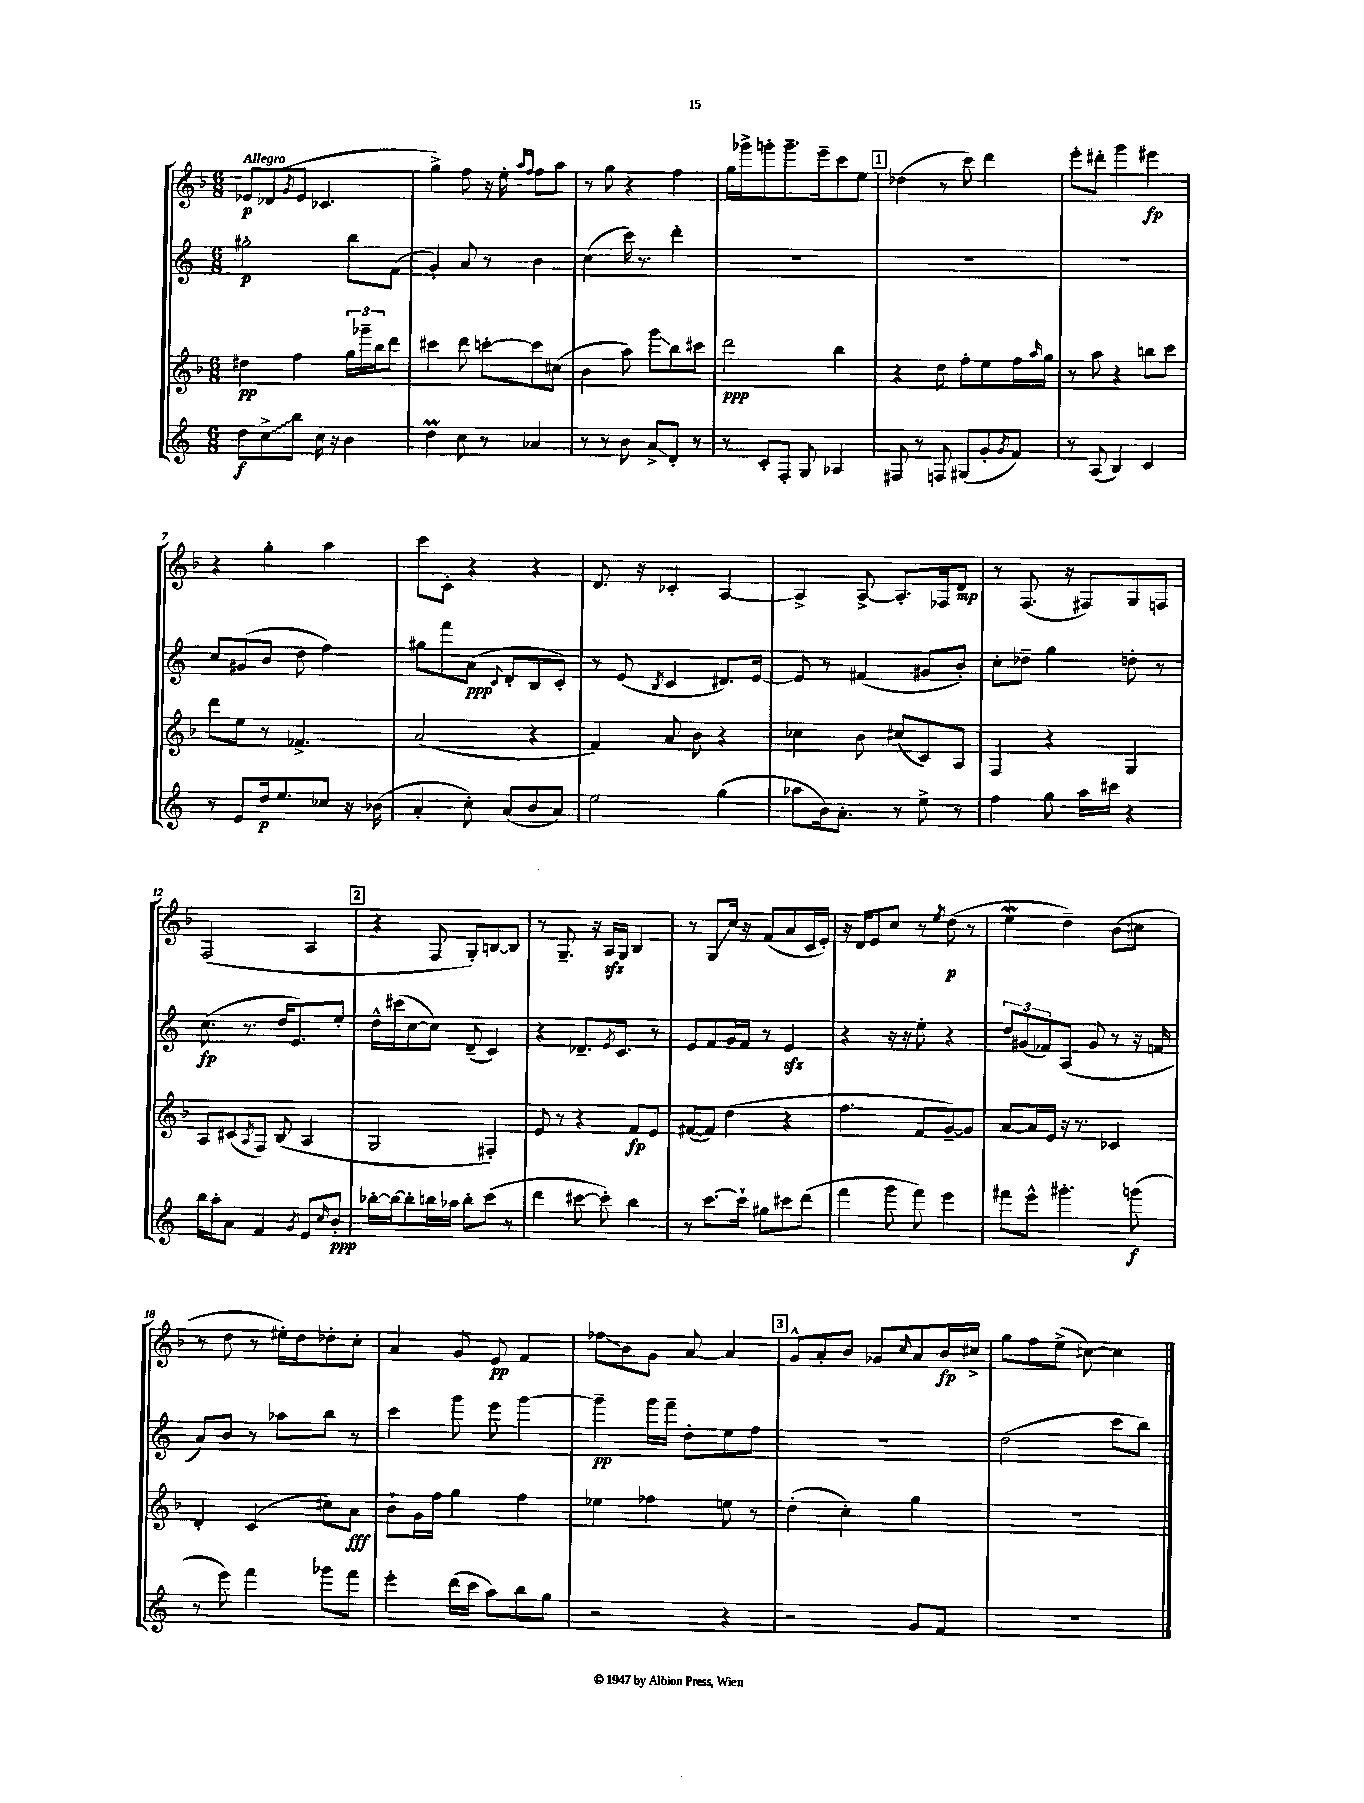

**kern	**kern	**kern	**kern
*staff4	*staff3	*staff2	*staff1
*clefG2	*clefG2	*clefG2	*clefG2
*k[]	*k[b-]	*k[]	*k[b-]
*M6/8	*M6/8	*M6/8	*M6/8
8dd\L	4dd#\	2gg#'\	8e-/L
8cc^\	.	.	(8d-/
.	.	.	8qg/
8bb\J	4ff\	.	8e-/J
16cc\	.	.	4.c-/
16r	.	.	.
4b\	24gg\LL	8bb\L	.
.	24ggg-~\	.	.
.	24bb-\J	.	.
.	8ddd\J	(8f\J	.
=	=	=	=
4dd\	4ccc#\	4g'/)	4gg^\)
8cc\	8ddd\	8a/	8ff\
8r	[8ccc'\L	8r	16r
.	.	.	16ee'\
.	.	.	16qqaa/LL
.	.	.	16qqff/JJ
4a-/	8ccc\]	4b\	8ff\L
.	(8cc#\J	.	8aa\J
=	=	=	=
8r	4b-\	(4cc\	8r
8r	.	.	8gg\
8b\	8aa\)	16ccc\)	4r
.	.	8.r	.
8a^/L	8ggg\L	.	.
8d'/J	8bb-\	4ddd'\	4ff\
8r	8ccc#\J	.	.
=	=	=	=
8r	2ddd\	2.r	16gg\LL
.	.	.	16ggg-^\J
8c'/L	.	.	8ggg'\
8F'/J	.	.	8.ggg~\
8G/	.	.	.
.	.	.	16eee~\k
4A-/	4bb-\	.	8ccc\
.	.	.	8ee\J
=	=	=	=
8F#/	4r	2.r	(4dd-\
8r	.	.	.
8F/	8dd\	.	8r
(8G#/L	8ff'\L	.	8ccc\)
8g'/	8ee\	.	4ddd\
8qg/	.	.	.
8f/J)	16ff\L	.	.
.	16qqaa/	.	.
.	16gg\JJ	.	.
=	=	=	=
8r	8r	2.r	8eee'\L
(8A/	8aa\	.	8ddd#'\J
4B/)	4r	.	4ggg\
4c/	8bb\L	.	4eee#\
.	8ccc\J	.	.
=	=	=	=
8r	8ddd\L	8cc/L	4r
8e/L	8ee\J	(8g#/	.
16dd/k	8r	8b/J	4gg'\
8.ee/	.	.	.
.	4.f-^/	8dd\	.
8cc-/J	.	4ff\)	4aa\
16r	.	.	.
(16b-\	.	.	.
=	=	=	=
4a'/	(2a/	8gg#\L	8ccc\L
.	.	8fff\	8c'\J
8cc'\)	.	(8a\J	4r
.	.	8qqc/	.
(8a/L	.	8d'/L	.
8b/	4r	8B/	4r
8a/J)	.	8c'/J)	.
=	=	=	=
2ee\	4f/)	8r	8.d/
.	.	(8e/	.
.	.	.	16r
.	.	8qB/	.
.	8a/	4c/	4c-'/
.	8b-\	.	.
(4gg\	4r	8.d#/L)	[4A/
.	.	[16e/Jk	.
=	=	=	=
8aa-\L	4cc-\	8e/]	4A^/]
16b\k)	.	8r	.
8.a'\J	.	.	.
.	8b-\	(4f#/	[8A^/
8r	(8cc#/L	.	8.A'/]L
8ee^\	8c/)	8g#/L	.
.	.	.	16F-/k
8r	8A/J	8b'/J)	8d/J
=	=	=	=
4ff\	4F/	8cc'\L	8r
.	.	8dd-~\J	(8.F/
8gg\	4r	4gg\	.
.	.	.	16r
16aa\LL	.	.	8F#/L)
16ccc#\JJ	.	.	.
4r	4G/	8dd'\	8G/
.	.	8r	8F/J
=	=	=	=
16bb\LL	8A/L	(8.cc\	(2F/
16aa'\J	.	.	.
8a\J	(8c#/	.	.
.	.	8.r	.
.	8qA/	.	.
4f/	8F/J)	.	.
.	(8B-/	16dd/LK	.
.	.	8.e/)	.
8qg/	.	.	.
8e/L	4A/	.	4A/
16qqcc/	.	.	.
8b'/J	.	8ee'/J	.
=	=	=	=
[16bb-'\LL	2G/	16dd^^\LL	4r
16bb-\_J	.	(16ccc#\J	.
8bb-'\]	.	[8cc\	.
16bb\L	.	8cc\]J)	8F/
16aa-\JJ	.	.	.
8bb'\L	.	(8d~/	8G'/L)
(8ccc\J	4F#'/)	4c/)	[8B/
8r	.	.	8B/]J
=	=	=	=
4ddd\	8e/	4r	8r
.	8r	.	8.G~/
[8ccc#\	4r	8.d-~/L	.
.	.	.	16r
8ccc#'\])	.	.	16A/LL
.	.	8qe/	.
.	.	8.c/J	16G/JJ
4bb\	8f/L	.	4B-/
.	8e/J	8r	.
=	=	=	=
8r	([8f#/L	8e/L	8r
[8.ccc\L	8f#/]J)	8f/	8G/L
.	(4dd\	16g/L	16cc/Jk
16ccc`\]Jk	.	16f/JJ	16r
8gg#\L	.	8r	(8f/L
8ccc#\	4r	4e/	8a/
(8ddd\J	.	.	16c/L
.	.	.	16e'/JJ)
=	=	=	=
4fff\	4.ff\	4r	16r
.	.	.	16d/LK
.	.	.	8e/
8ggg\	.	16r	8cc/J
.	.	16r	.
8fff\)	8f/L	8ee'\	8r
.	.	.	8qee/
4eee\	[8g~/)	4r	(8dd\
.	8g/]J	.	8r
=	=	=	=
8fff#\L	[8a/L	12dd/L	4ee\
.	.	(12g#/	.
8eee^^\J	16a/]L	.	.
.	.	12f-/)	.
.	16e/JJ	.	.
4.ggg#'\	16r	(8A/J	4dd~\)
.	8.r	.	.
.	.	8g#/	.
.	4c-/	8r	(8b-\L
(8ggg\	.	16r	8cc#\J
.	.	16f/	.
=	=	=	=
8r	4d'/	8a/L)	8r
8eee\)	.	8b/J	8dd\
4fff\	(4c/	8r	8r
.	.	8aa-\L	16ee#'\LL)
.	.	.	16dd\J
8ggg-\L	8cc#\L)	8bb\J	8dd-'\
8fff\J	8a\J	8r	8cc'\J
=	=	=	=
4eee'\	8b-`\L	4ccc\	4a/
.	16g\L	.	.
.	16ff\JJ	.	.
(16ddd\LL	4gg\	8ggg\	8g/
16ccc\JJ	.	.	.
8aa\L)	.	8eee\	8e/
8bb\	4ff\	[4ggg\	4f/
8gg\J	.	.	.
=	=	=	=
2r	4ee-\	4ggg~\]	8ff-\L
.	.	.	8b-\
.	4ff-\	16ggg\LL	8g\J
.	.	16fff~\JJ	.
.	.	8dd'\L	[8a/
4r	8ee\	8ee\	4a/]
.	8r	8ff\J	.
=	=	=	=
2r	(4dd'\	2.r	8g^^/L
.	.	.	8a'/
.	4cc'\)	.	8b-/J
.	.	.	8g-/L
.	.	.	16qqcc/
8g/L	4gg\	.	8a/
8f/J	.	.	16b-/L
.	.	.	16cc#^/JJ
=	=	=	=
2.r	2.r	(2dd\	8gg\L
.	.	.	8ff\
.	.	.	(8ee^\J
.	.	.	[8cc#\)
.	.	8ccc\L	4cc#\]
.	.	8bb\J)	.
==	==	==	==
*-	*-	*-	*-
